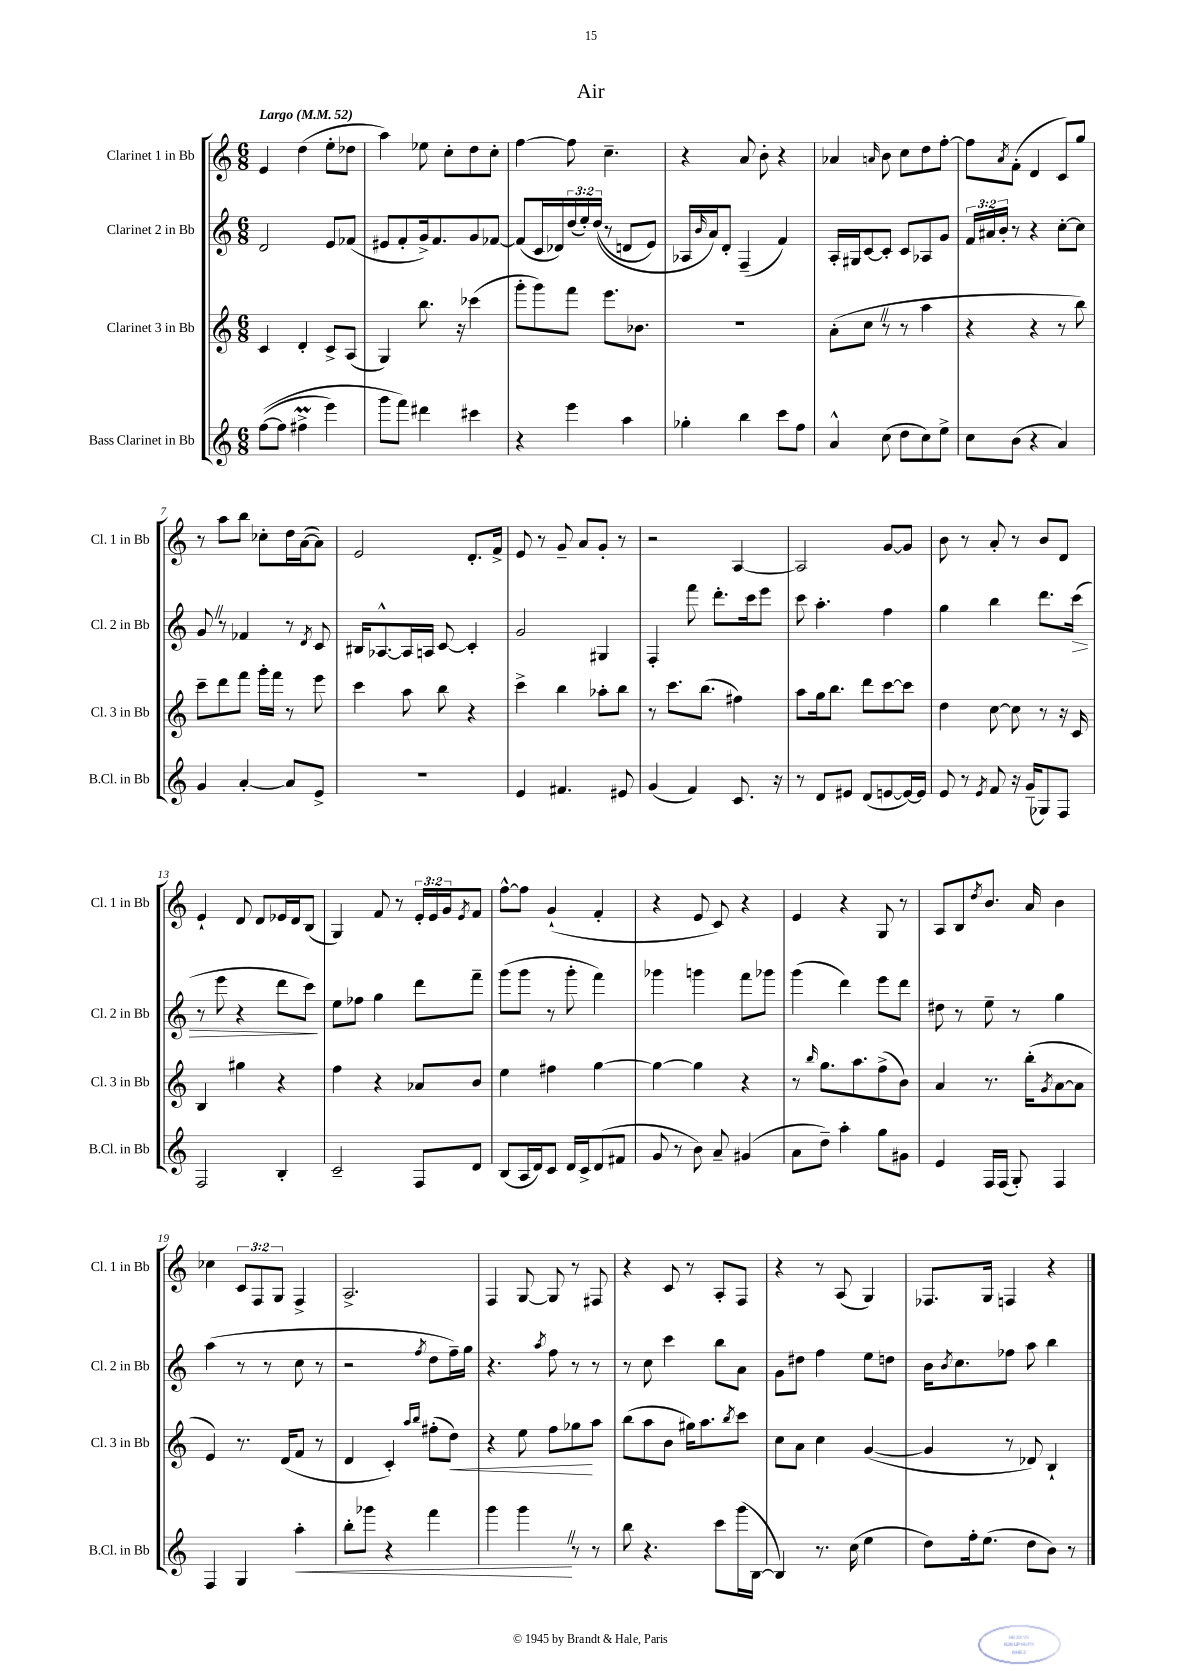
\header { title = "Air" }
<<
\new StaffGroup <<
\new Staff = "s0" \with { instrumentName = "Clarinet 1 in Bb" shortInstrumentName = "Cl. 1 in Bb" } {
    \clef treble \key c \major \numericTimeSignature \time 6/8 \override Staff.TupletNumber.text = #tuplet-number::calc-fraction-text \tempo "Largo" 4 = 52
    e'4 d''4( e''8-. des''8 |
    a''4) ees''8 c''8-. d''8 c''8-. |
    f''4~ f''8 c''4.-- |
    r4 a'8 b'8-. r4 |
    aes'4 \grace { a'16 } b'8 c''8 d''8 f''8~-. |
    f''8 \acciaccatura { a'8 } f'8-.( d'4 c'8) g''8 |
    r8 a''8 b''8 ces''8-. d''16 a'16~( a'8) |
    e'2 d'8.-. f'16-> |
    e'8 r8 g'8-- a'8 g'8-. r8 |
    r2 a4~ |
    a2 g'8~ g'8 |
    b'8 r8 a'8-. r8 b'8 d'8 |
    e'4-! d'8 d'8 ees'16 d'16 b8( |
    g4) f'8 r8 \tuplet 3/2 { e'16-. e'16 g'16 } \acciaccatura { e'8 } f'8 |
    f''8~-^ f''8 g'4-!( f'4-. |
    r4 e'8 c'8) r4 |
    e'4 r4 g8 r8 |
    a8 b8 \acciaccatura { d''8 } b'8. a'16 b'4 |
    ces''4 \tuplet 3/2 { c'8 f8 g8 } f4-> |
    a2.-> |
    f4 g8~ g8 r8 fis8 |
    r4 c'8 r8 a8-. f8 |
    r4 r8 a8( g4) |
    fes8. g16 f4 r4 \bar "|." |
}
\new Staff = "s1" \with { instrumentName = "Clarinet 2 in Bb" shortInstrumentName = "Cl. 2 in Bb" } {
    \clef treble \key c \major \numericTimeSignature \time 6/8 \override Staff.TupletNumber.text = #tuplet-number::calc-fraction-text
    d'2 e'8 fes'8( |
    eis'8 f'8-. g'16->) f'8. g'8 fes'8~ |
    fes'8( c'16 des'16) \tuplet 3/2 { d''16( e''16-.) d''16(\( } r8 d'8 e'8) |
    aes16 \grace { b'16 } a'16\) d'8-. f4--( f'4) |
    a16-. gis16 c'8~ c'8-. c'8 aes8 g'8 |
    \tuplet 3/2 { f'16 ais'16 b'16-. } r8 r4 c''8~-. c''8 |
    g'8 \once \override BreathingSign.text = \markup { \musicglyph "scripts.caesura.straight" } \breathe r8 fes'4 r8 \acciaccatura { d'8 } c'8 |
    bis16 aes8.~-^ aes16 a16 c'8~ c'4-. |
    g'2 gis4 |
    f4-. f'''8 d'''8.-. c'''16 e'''8 |
    c'''8 a''4.-. f''4 |
    g''4 b''4 d'''8. c'''16\>( |
    r8 e'''8 r4 d'''8 c'''8\!) |
    e''8 fes''8 g''4 d'''8 f'''8-- |
    g'''8( g'''8 r8 g'''8-. f'''4) |
    ges'''4 g'''4 f'''8 ges'''8 |
    g'''4( d'''4) e'''8 d'''8 |
    dis''8 r8 e''8-- r8 g''4 |
    a''4( r8 r8 c''8 r8 |
    r2 \acciaccatura { f''8 } d''8 f''16--) g''16 |
    r4. \acciaccatura { a''8 } f''8 r8 r8 |
    r8 c''8 c'''4 b''8 a'8 |
    g'8 dis''8 f''4 e''8 d''8 |
    b'16 \acciaccatura { b'8 } c''8. fes''8 a''8 b''4 \bar "|." |
}
\new Staff = "s2" \with { instrumentName = "Clarinet 3 in Bb" shortInstrumentName = "Cl. 3 in Bb" } {
    \clef treble \key c \major \numericTimeSignature \time 6/8
    c'4 d'4-. c'8-> a8( |
    g4) b''8. r16 ces'''4( |
    g'''8-. g'''8) f'''8 e'''8. bes'8. |
    R2. |
    a'8-.( c''8 \once \override BreathingSign.text = \markup { \musicglyph "scripts.caesura.straight" } \breathe r8 r8 a''4 |
    r4 r4 r8 b''8) |
    c'''8-- d'''8 f'''8 g'''16-. f'''16 r8 e'''8 |
    c'''4 a''8 b''8 r4 |
    c'''4-> b''4 aes''8-. b''8 |
    r8 c'''8. b''8.( fis''4) |
    a''8 g''16 b''8. d'''8 c'''8~ c'''8 |
    d''4 c''8~ c''8 r8 r16 c'16 |
    b4 gis''4 r4 |
    f''4 r4 aes'8 b'8 |
    e''4 fis''4 g''4~ |
    g''4~ g''4 r4 |
    r8 \grace { b''16 } g''8. a''8. f''8->( b'8) |
    a'4 r8. b''16-.( \acciaccatura { g'8 } a'8~ a'8 |
    e'4) r8. d'16( f'8 r8 |
    d'4 c'4-.) \grace { a''16 b''16 } fis''8-.( d''8\<) |
    r4 e''8 f''8 ges''8\! a''8 |
    b''8( a''8 b'8 gis''16) a''8. \acciaccatura { b''8 } c'''8 |
    c''8 a'8 c''4 g'4~( |
    g'4 r8 des'8) b4-! \bar "|." |
}
\new Staff = "s3" \with { instrumentName = "Bass Clarinet in Bb" shortInstrumentName = "B.Cl. in Bb" } {
    \clef treble \key c \major \numericTimeSignature \time 6/8
    f''8~(\( f''8 fis''4->\prall e'''4) |
    g'''8 f'''8\) dis'''4 cis'''4 |
    r4 e'''4 a''4 |
    ges''4-. b''4 c'''8 f''8 |
    a'4-^ c''8( d''8 c''8) e''8-> |
    c''8 b'8( r4 a'4) |
    g'4 a'4~-. a'8 e'8-> |
    R2. |
    e'4 fis'4. eis'8 |
    g'4( f'4) c'8. r16 |
    r8 d'8 eis'8 d'8( e'8~ e'16~) e'16 |
    e'8 r8 \acciaccatura { e'8 } f'8 r16 g'16--( ges8) f8 |
    f2 b4-. |
    c'2-- f8 d'8 |
    b8( a16 d'16) c'8 d'16 c'16-> d'8( fis'8 |
    g'8 r8 b'8) a'8-- gis'4( |
    a'8 d''8--) a''4-. g''8 gis'8 |
    e'4 f16 f16( g8-.) f4 |
    f4 g4 a''4-.\< |
    b''8-. ges'''8 r4 f'''4 |
    g'''4 g'''4\! \once \override BreathingSign.text = \markup { \musicglyph "scripts.caesura.straight" } \breathe r8 r8 |
    b''8 r4. c'''8 g'''16( b16~ |
    b4) r8. c''16( e''4 |
    d''8) f''16-. e''8.( d''8 b'8) r8 \bar "|." |
}
>>
>>
